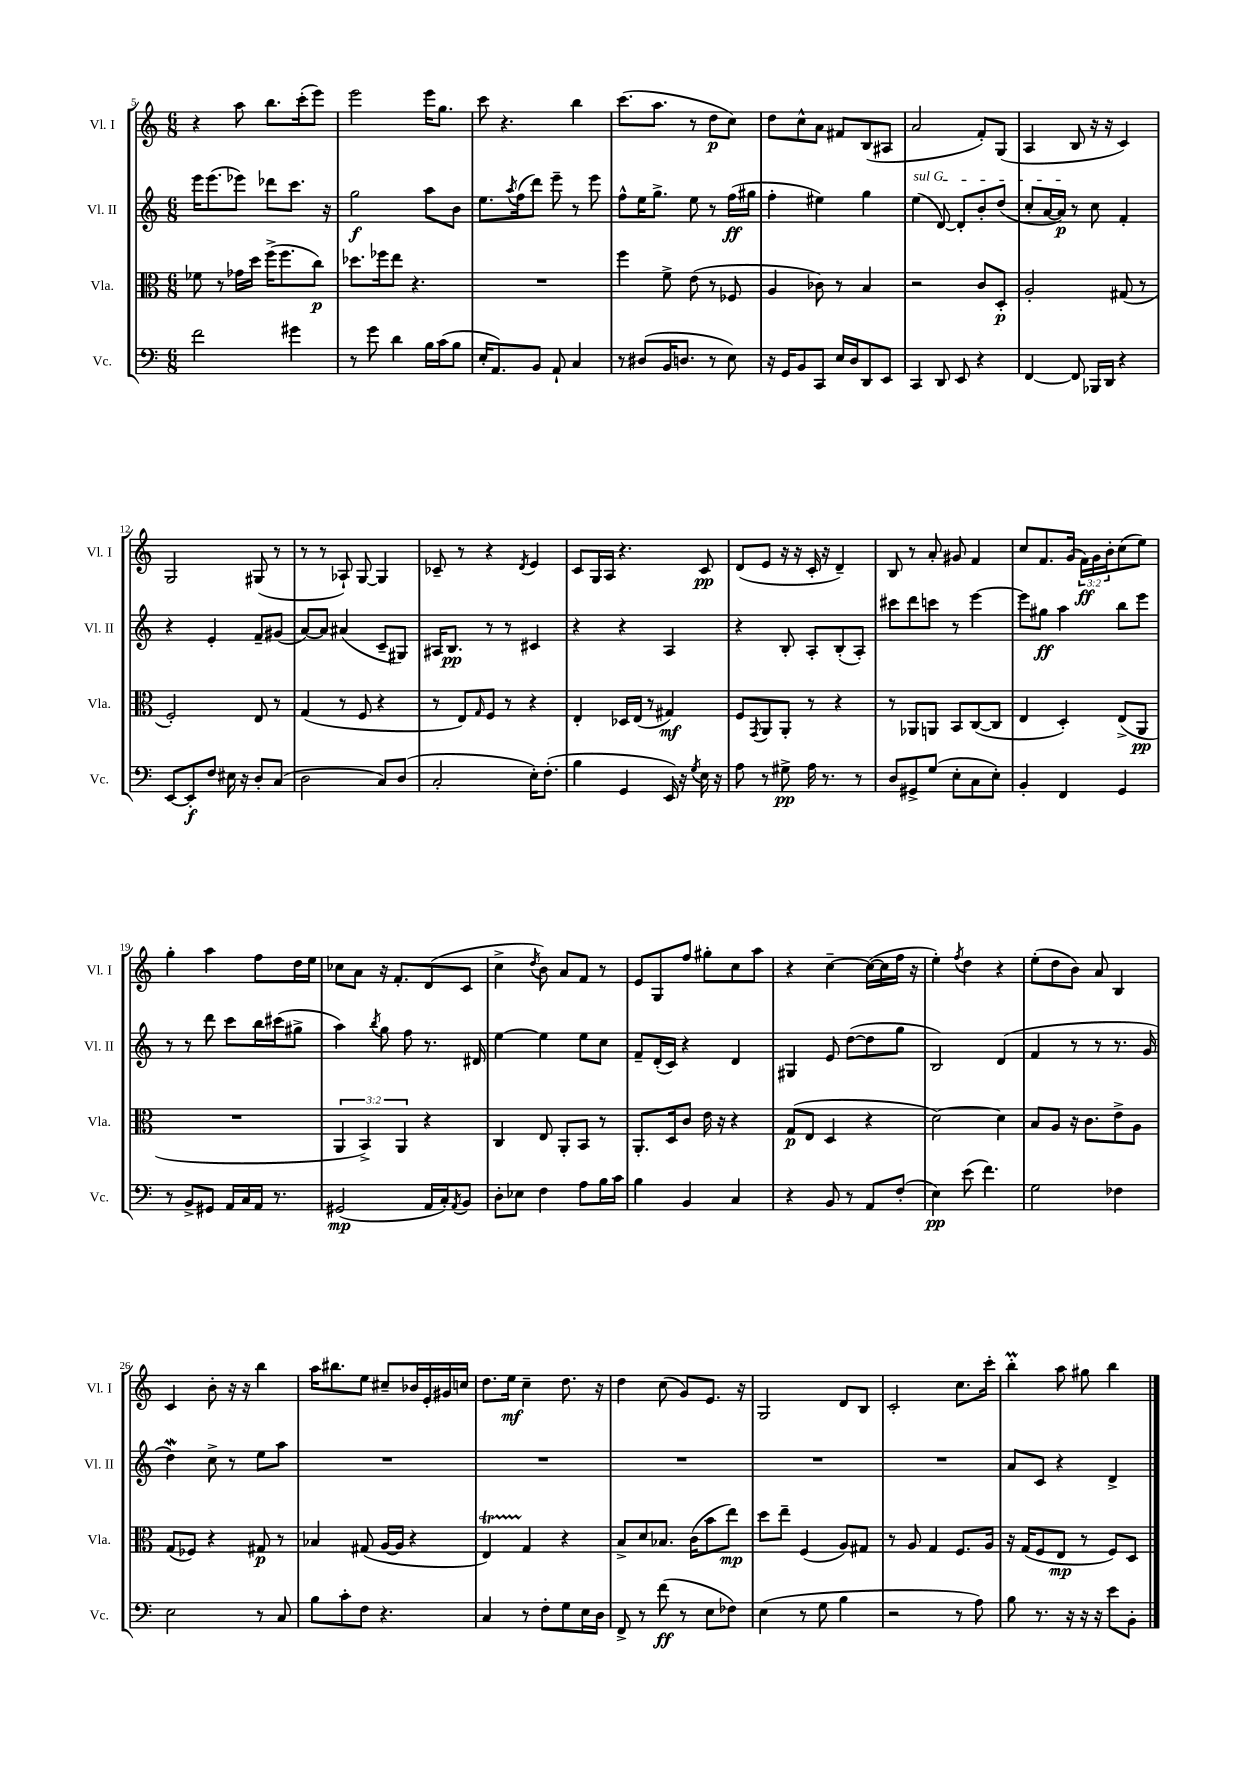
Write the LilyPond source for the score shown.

<<
\new StaffGroup <<
\new Staff = "s0" \with { instrumentName = "Vl. I" shortInstrumentName = "Vl. I" } {
    \clef treble \key c \major \numericTimeSignature \time 6/8 \override Staff.TupletNumber.text = #tuplet-number::calc-fraction-text
    r4 a''8 b''8. c'''16-.( e'''8) |
    e'''2 e'''16 g''8. |
    c'''8 r4. b''4 |
    c'''8.( a''8. r8 d''8\p c''8) |
    d''8 c''8-^ a'8 fis'8 b8( ais8 |
    a'2 f'8-.) g8( |
    a4 b8 r16 r16 c'4) |
    g2 gis8( r8 |
    r8 r8 aes8-!) g8~ g4 |
    ces'8-- r8 r4 \acciaccatura { d'8 } e'4 |
    c'8 g16 a16 r4. c'8\pp |
    d'8( e'8 r16 r16 c'16-. r16 d'4--) |
    b8 r8 a'8-. gis'8 f'4 |
    c''8 f'8. g'16( \tuplet 3/2 { f'16\ff) g'16 b'16-. } c''8( e''8) |
    g''4-. a''4 f''8 d''16 e''16 |
    ces''8 a'8 r16 f'8.-. d'8( c'8 |
    c''4-> \acciaccatura { d''8 } b'8) a'8 f'8 r8 |
    e'8 g8 f''8 gis''8-. c''8 a''8 |
    r4 c''4~-- c''16~( c''16 f''16 r16 |
    e''4-.) \acciaccatura { f''8 } d''4 r4 |
    e''8-.( d''8 b'8) a'8 b4 |
    c'4 b'8-. r16 r16 b''4 |
    a''16 bis''8. e''8 cis''8-- bes'16 e'16-. gis'16 c''16 |
    d''8. e''16\mf c''4-- d''8. r16 |
    d''4 c''8( g'8) e'8. r16 |
    g2 d'8 b8 |
    c'2-. c''8. c'''16-. |
    b''4-.\prall a''8 gis''8 b''4 \bar "|." |
}
\new Staff = "s1" \with { instrumentName = "Vl. II" shortInstrumentName = "Vl. II" } {
    \clef treble \key c \major \numericTimeSignature \time 6/8
    e'''16 e'''8.( ees'''8) des'''8 c'''8. r16 |
    g''2\f a''8 b'8 |
    e''8. \acciaccatura { a''8 } f''16( d'''8) e'''8-- r8 e'''8 |
    f''8-^ e''16 g''8.-> e''8 r8 f''16\ff( gis''16 |
    f''4-. eis''4) g''4 |
    \once \override TextSpanner.bound-details.left.text = \markup { \italic "sul G" } e''4\startTextSpan( d'8~) d'8-. b'8-. d''8( |
    c''8-. a'16~ a'16\p\stopTextSpan) r8 c''8 f'4-. |
    r4 e'4-. f'8-- gis'8( |
    a'8~) a'8 ais'4( c'8-- gis8) |
    ais16 b8.\pp r8 r8 cis'4 |
    r4 r4 a4 |
    r4 b8-. a8-. b8-.( a8-.) |
    cis'''8 d'''8 c'''8 r8 e'''4~ |
    e'''8 gis''8\ff a''4 b''8 e'''8 |
    r8 r8 d'''8 c'''8 b''16 cis'''16( gis''8-> |
    a''4) \acciaccatura { b''8 } g''8 f''8 r8. dis'16 |
    e''4~ e''4 e''8 c''8 |
    f'8-- d'16-.( c'16) r4 d'4 |
    gis4 e'8 d''8~( d''8 g''8 |
    b2) d'4( |
    f'4 r8 r8 r8. g'16 |
    d''4\mordent) c''8-> r8 e''8 a''8 |
    R2. |
    R2. |
    R2. |
    R2. |
    R2. |
    a'8 c'8 r4 d'4-> \bar "|." |
}
\new Staff = "s2" \with { instrumentName = "Vla." shortInstrumentName = "Vla." } {
    \clef alto \key c \major \numericTimeSignature \time 6/8 \override Staff.TupletNumber.text = #tuplet-number::calc-fraction-text
    fes'8 r8 ges'16 d''16 f''16->( f''8. c''8\p) |
    des''8. fes''16 e''8 r4. |
    R2. |
    f''4 f'8-> e'8( r8 fes8 |
    a4 ces'8) r8 b4 |
    r2 c'8 d8-.\p |
    a2-. gis8( r8 |
    f2-.) e8 r8 |
    g4( r8 f8 r4 |
    r8 e8) \grace { g16 } f8 r8 r4 |
    e4-. des16 e16( r8 gis4\mf) |
    f8 \acciaccatura { g,8 } a,8 a,8-. r8 r4 |
    r8 aes,8 a,8 b,8 c8~( c8 |
    e4 d4-.) e8->( a,8\pp |
    R2. |
    \tuplet 3/2 { a,4 b,4->) a,4 } r4 |
    c4 e8 a,8-. b,8 r8 |
    a,8.-. d16 c'8 e'16 r16 r4 |
    g8\p( e8 d4 r4 |
    d'2~) d'4 |
    b8 a8 r16 c'8. e'8-> a8 |
    g8( fes8) r4 gis8\p r8 |
    bes4 gis8( a16~ a16 r4 |
    e4\startTrillSpan) g4\stopTrillSpan r4 |
    b8-> d'8 bes8. c'16( b'8 e''8\mp) |
    d''8 e''8-- f4( a8) gis8 |
    r8 a8 g4 f8. a16 |
    r16 g16( f8 e8\mp r8 f8) d8 \bar "|." |
}
\new Staff = "s3" \with { instrumentName = "Vc." shortInstrumentName = "Vc." } {
    \clef bass \key c \major \numericTimeSignature \time 6/8
    f'2 gis'4 |
    r8 g'8 d'4 b16 c'16( b8 |
    e16-. a,8.) b,8 a,8-! c4 |
    r8 dis8( b,16 d8. r8 e8) |
    r16 g,16 b,8 c,8 e16 d16 d,8 e,8 |
    c,4 d,8 e,8 r4 |
    f,4~ f,8 bes,,16 d,16 r4 |
    e,8~ e,8-.\f f8 eis16 r16 d8-. c8( |
    d2 c8) d8( |
    c2-. e16-.) f8.-.( |
    b4 g,4 e,16) r16 \acciaccatura { g8 } e16 r16 |
    a8 r8 gis8->\pp a16 r8. r8 |
    d8 gis,8-> g8( e8-. c8 e8-.) |
    b,4-. f,4 g,4 |
    r8 b,8-> gis,8 a,16 c16 a,16 r8. |
    gis,2\mp( a,16 c16-.) \acciaccatura { a,8 } b,8 |
    d8-. ees8 f4 a8 b16 c'16 |
    b4 b,4 c4 |
    r4 b,8 r8 a,8 f8-.( |
    e4\pp) e'8( f'4.) |
    g2 fes4 |
    e2 r8 c8 |
    b8 c'8-. f8 r4. |
    c4 r8 f8-. g8 e16 d16 |
    f,8-> r8 f'8\ff( r8 e8 fes8) |
    e4( r8 g8 b4 |
    r2 r8 a8) |
    b8 r8. r16 r16 r16 e'8 b,8-. \bar "|." |
}
>>
>>
\layout { \context { \Score currentBarNumber = #5 } }
